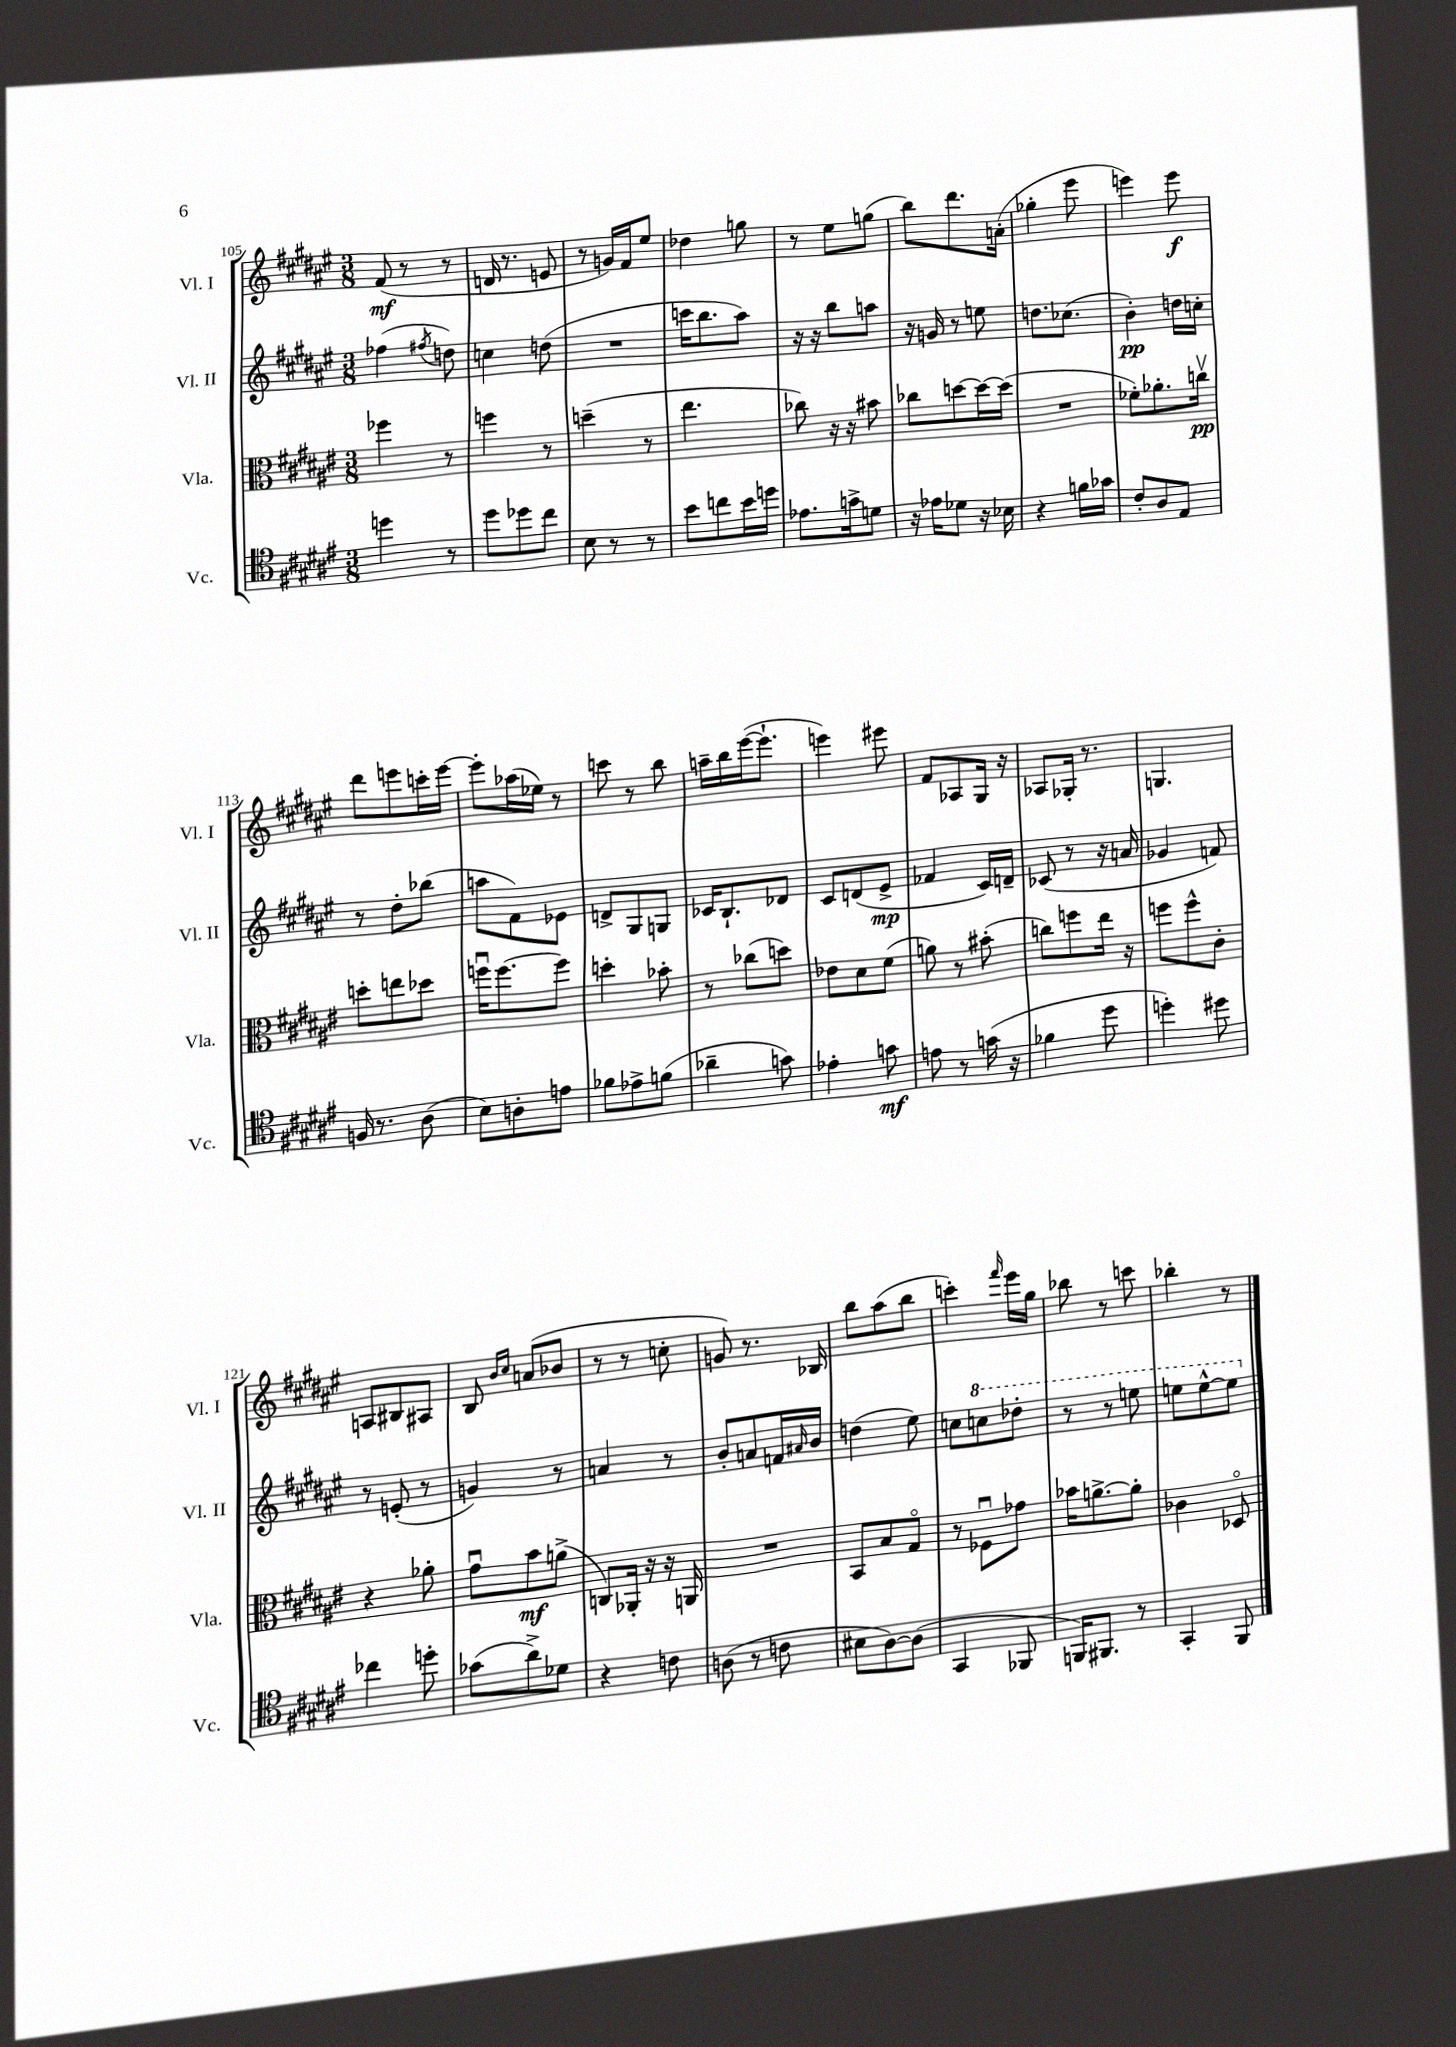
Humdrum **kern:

**kern	**kern	**kern	**kern
*staff4	*staff3	*staff2	*staff1
*clefC4	*clefC3	*clefG2	*clefG2
*k[f#c#g#d#a#e#]	*k[f#c#g#d#a#e#]	*k[f#c#g#d#a#e#]	*k[f#c#g#d#a#e#]
*M3/8	*M3/8	*M3/8	*M3/8
4dd\	4ff-\	(4ff-\	(8f#/
.	.	.	8r
.	.	8qff#/	.
8r	8r	8dd\)	8r
=	=	=	=
8dd#\L	4ff\	4cc\	16d/
.	.	.	8.r
8dd-\	.	.	.
8cc#\J	8r	(8dd\	8e/
=	=	=	=
8B\	(4dd~\	4.r	8r
8r	.	.	16g/LL)
.	.	.	16f#/J
8r	8r	.	8ee#/J
=	=	=	=
8b\L	4.ee#\	16ccc\LK	4dd-\
.	.	8.bb\	.
8cc\	.	.	.
16b\L	.	8aa#\J)	8gg\
16dd\JJ	.	.	.
=	=	=	=
8.e-\L	8cc-\)	16r	8r
.	.	16r	.
.	16r	8bb\L	8ee#\L
16g^\k	16r	.	.
8d\J	8b#\	8aa\J	(8gg\J
=	=	=	=
16r	8cc-\L	16r	8bb\L)
16e-\LK	.	16g/	.
8d-\J	[8dd\	8r	8.ddd#\
16r	16dd\_L	8ee\	.
16B-\	(16dd\]JJ	.	(16a'\Jk
=	=	=	=
4r	4.r	8.dd\L	4gg-'\
.	.	(8.cc-\J	.
16f\LL	.	.	8eee#\
16g-\JJ	.	.	.
=	=	=	=
8c#'/L	8f-'\L)	4b'\)	4eee\)
8A#/	8.a-'\	.	.
8E#/J	.	16dd\LL	8eee\
.	16ccv\Jk	16cc'\JJ	.
=	=	=	=
16F/	8dd'\L	8r	8ddd#\L
8.r	.	.	.
.	8ee\	8dd#'\L	8eee\
(8A#\	8dd-\J	(8bb-\J	16ccc'\L
.	.	.	[16eee\JJ
=	=	=	=
8B\L)	16ffu\LK	8aa\L	8eee'\]L
.	[8.ff\	.	.
8A'\	.	8f#\)	(16aa-\L
.	.	.	16ee-\JJ)
8e\J	8ff\]J	8e-\J	8r
=	=	=	=
8f-\L	4dd'\	8d^/L	8ccc\
8e-^\	.	8G#/	8r
(8f\J	8b-'\	8G/J	8bb\
=	=	=	=
4a-~\	8r	16c-/LK	16aa~\LL
.	.	8.B`/	16bb\
.	(8cc-\L	.	([16eee#\J
.	.	.	8.eee#`\]J
8g\)	8dd\J)	8d-/J	.
=	=	=	=
4e-'\	8e-\L	8c#/L	4eee\)
.	8d#\	(8d/	.
8g\	(8f#\J	8e#^/J	8eee#\
=	=	=	=
8e\	8a\)	4f-/	8f#/L
8r	8r	.	8A-/
(16g\	(8b#'\	16c#/LL)	16G#/Jk
16r	.	16d~/JJ	16r
=	=	=	=
4f-\	8cc\L)	(8c-/	8A-/L
.	8ff\	8r	16G-'/Jk
.	.	.	8.r
8dd#\	16ee#\Jk	16r	.
.	16r	16a/	.
=	=	=	=
4dd'\)	8ff\L	4g-/	4.G/
.	8ff^^\	.	.
8dd#\	8c#'\J	8f/)	.
=	=	=	=
4cc-\	4r	8r	8A/L
.	.	(8e'/	8B#/
8dd'\	8a-'\	8r	8A#/J
=	=	=	=
(8g-\L	8g#u\L	4g/)	8B/
.	.	.	16qqb/LL
.	.	.	16qqcc#/JJ
8a#^\)	8b\	.	(8a/L
8d-\J	(8a^\J	8r	8b-/J
=	=	=	=
4r	8C/L)	4a/	8r
.	16AA-'/Jk	.	8r
.	16r	.	.
8c\	16r	8r	8cc'\
.	16AA/	.	.
=	=	=	=
(8A\	4.r	8b'/L	8g/)
8r	.	8a/	8.r
8c\	.	16f/L	.
.	.	16qqa#/	.
.	.	16b/JJ	16B-/
=	=	=	=
8B#\L	8BB/L	(4dd\	8bb\L
[8A#\)	8B/	.	(8aa#\
(8A#\]J	8G#o/J	8ee#\)	8bb\J
=	=	=	=
4GG#/	8r	8cc\L	4ccc'\)
.	8F-u\L	8ccc\	.
.	.	.	16qqfff#/
8FF-/	8g-\J	8ddd-'\J	16eee#\LL
.	.	.	16gg#\JJ
=	=	=	=
16FF/LK)	16b-\LK	8r	8bb-\
8.FF#/J	[8.a^\	.	.
.	.	8r	8r
8r	8a'\]J	8eee\	8ccc\
=	=	=	=
4GG#'/	4c-\	8eee\L	4bb-'\
.	.	[8eee^^\	.
8FF#/	8D-o/	8eee\]J	8r
==	==	==	==
*-	*-	*-	*-
